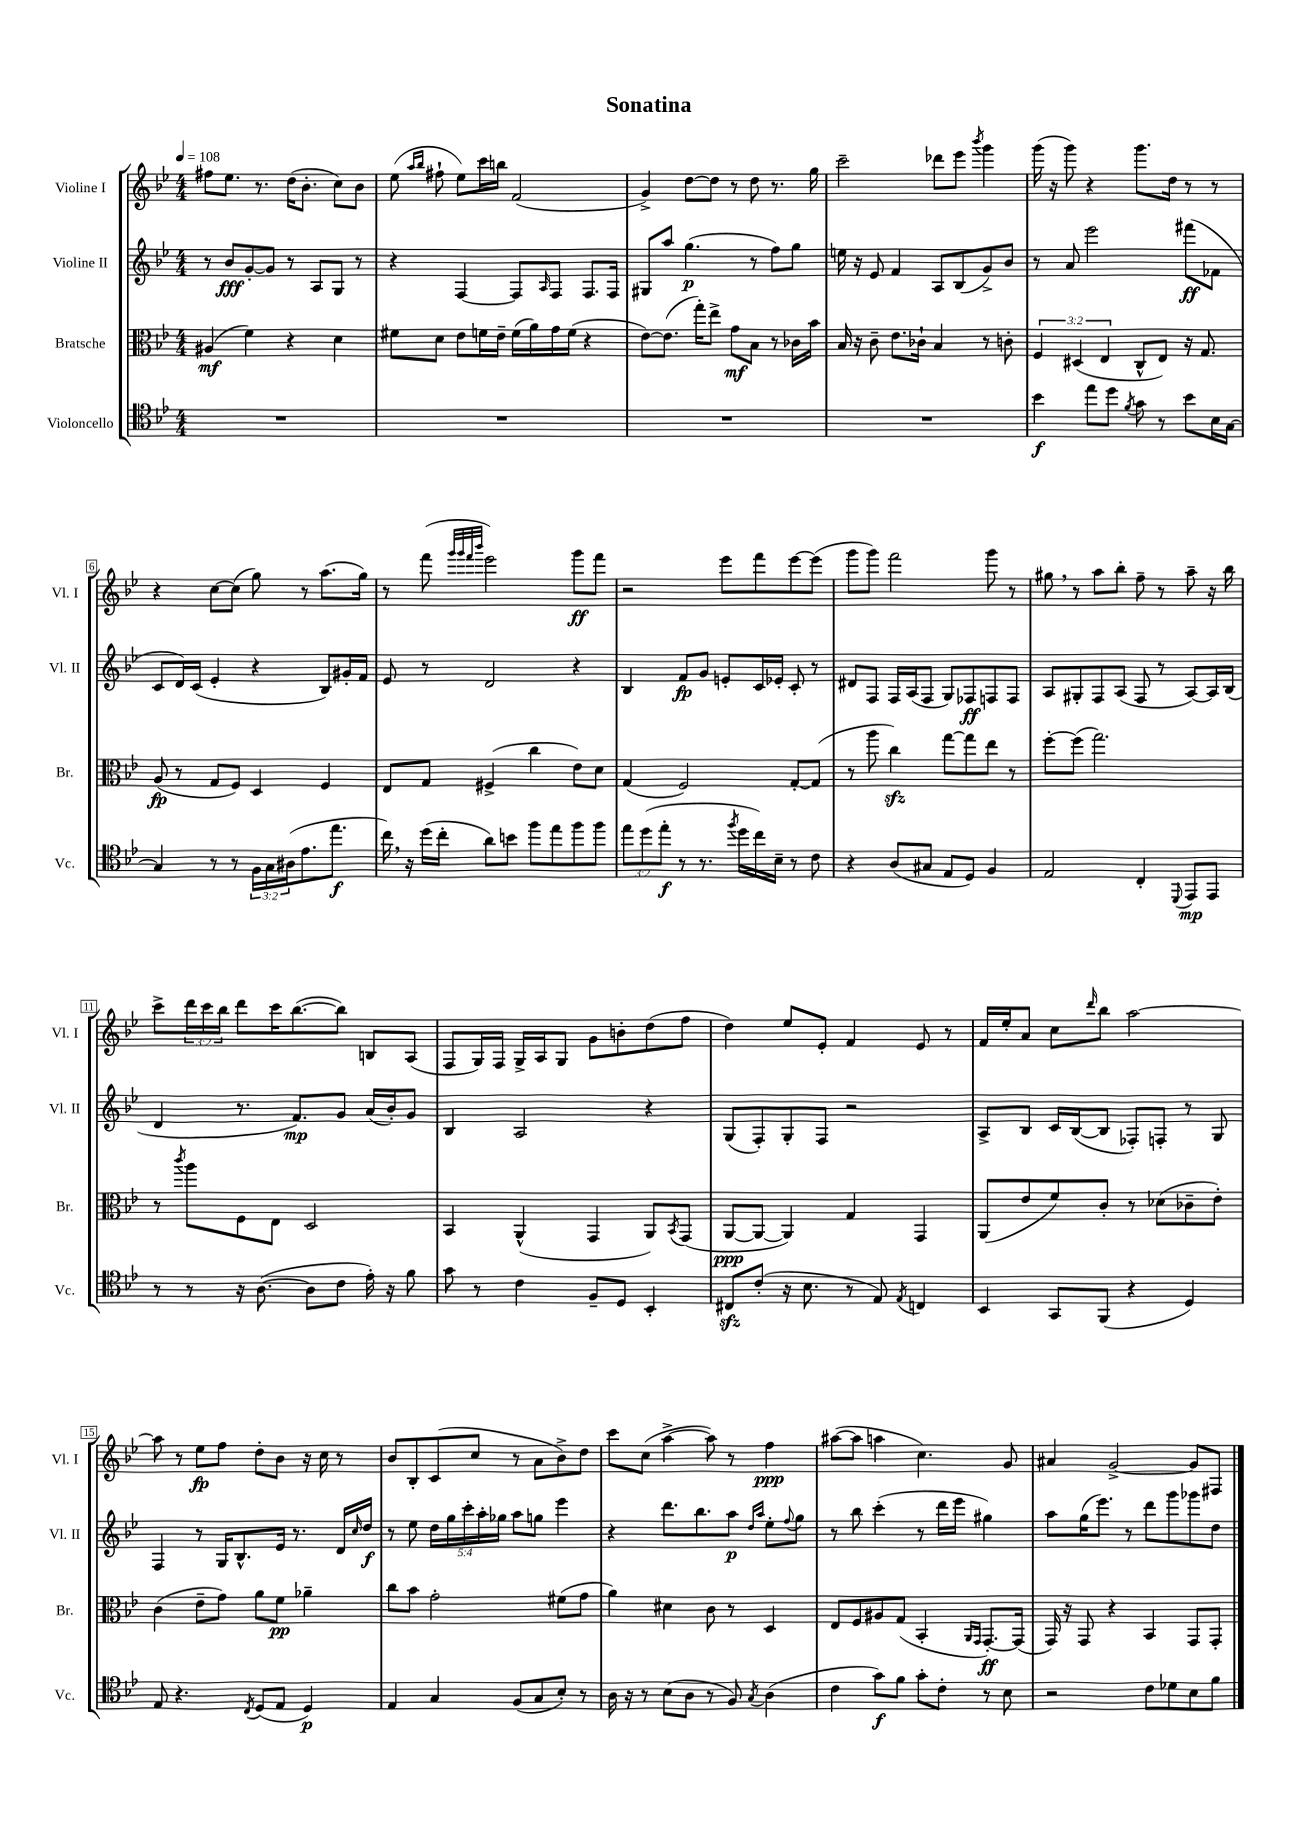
\header { title = "Sonatina" }
<<
\new StaffGroup <<
\new Staff = "s0" \with { instrumentName = "Violine I" shortInstrumentName = "Vl. I" } {
    \clef treble \key bes \major \numericTimeSignature \time 4/4 \override Staff.TupletNumber.text = #tuplet-number::calc-fraction-text \tempo 4 = 108
    fis''8 ees''8. r8. d''16( bes'8.-. c''8) bes'8 |
    ees''8( \grace { a''16 bes''16 } fis''8-! ees''8) c'''16 b''16 f'2( |
    g'4->) d''8~ d''8 r8 d''8 r8. g''16 |
    c'''2-- des'''8 ees'''8 \acciaccatura { bes'''8 } g'''4 |
    g'''16( r16 g'''8) r4 g'''8. d''16 r8 r8 |
    r4 c''8~ c''8( g''8) r8 a''8.( g''16) |
    r8 f'''8( \grace { g'''32 g'''32 f'''32 bes'''32 } ees'''2) g'''8\ff f'''8 |
    r2 ees'''8 f'''8 ees'''8~ ees'''8( |
    g'''8 g'''8) f'''2 g'''8 r8 |
    gis''8 \breathe r8 a''8 bes''8-. f''8-- r8 a''8-- r16 bes''16 |
    c'''8-> \tuplet 3/2 { d'''16 c'''16 bes''16 } d'''8 c'''16 bes''8.~( bes''8) b8 a8( |
    f8 g16) f16 g16-> a16 g8 g'8 b'8-. d''8( f''8 |
    d''4) ees''8 ees'8-. f'4 ees'8 r8 |
    f'16 ees''16-. a'8 c''8 \grace { d'''16 } bes''8 a''2~ |
    a''8 r8 ees''8\fp f''8 d''8-. bes'8 r16 c''16 r8 |
    bes'8 bes8-. c'8( c''8 r8 a'8 bes'8->) d''8 |
    c'''8 c''8( a''4~-> a''8) r8 f''4\ppp |
    ais''8~( ais''8 a''4 c''4.) g'8 |
    ais'4 g'2~-> g'8 fis8 \bar "|." |
}
\new Staff = "s1" \with { instrumentName = "Violine II" shortInstrumentName = "Vl. II" } {
    \clef treble \key bes \major \numericTimeSignature \time 4/4 \override Staff.TupletNumber.text = #tuplet-number::calc-fraction-text
    r8 bes'8\fff g'8~-. g'8 r8 a8 g8 r8 |
    r4 f4~ f8 \grace { a16 } f8 f8. f16 |
    gis8 a''8 g''4.\p( r8 f''8) g''8 |
    e''16 r16 ees'8 f'4 a8 bes8( g'8->) bes'8 |
    r8 a'8 ees'''2 fis'''8\ff( fes'8 |
    c'8 d'16) c'16( ees'4-. r4 bes8) gis'16-. f'16 |
    ees'8 r8 d'2 r4 |
    bes4 f'8\fp g'8 e'8-. c'16 ees'16-. c'8-. r8 |
    dis'8 f8 f16 a16( f8 g8) fes8\ff f8 f8 |
    a8 gis8-. f8 a8( f8 r8 a8~) a16 bes16( |
    d'4 r8. f'8.\mp) g'8 a'16( bes'16-.) g'8 |
    bes4 a2 r4 |
    g8( f8-.) g8-. f8 r2 |
    a8-> bes8 c'16 bes16~( bes8 fes8-.) f8-. r8 g8 |
    f4 r8 g16 bes8.-^ ees'16 r8. d'16 \grace { c''16 } d''16\f |
    r8 ees''8 \tuplet 5/4 { d''16 g''16 c'''16-. a''16-. ges''16 } a''8 g''8 ees'''4 |
    r4 d'''8. bes''8. a''8\p \grace { d''16 a''16 } ees''8-. \appoggiatura { f''8 } g''8 |
    r8 bes''8 c'''4-.( r8 d'''16 ees'''16 gis''4) |
    a''8 g''16( ees'''8.) r8 d'''8 g'''8 ges'''8 d''8 \bar "|." |
}
\new Staff = "s2" \with { instrumentName = "Bratsche" shortInstrumentName = "Br." } {
    \clef alto \key bes \major \numericTimeSignature \time 4/4 \override Staff.TupletNumber.text = #tuplet-number::calc-fraction-text
    ais4\mf( f'4) r4 d'4 |
    fis'8 d'8 ees'8 f'16 ees'16-- f'16( a'16) g'16 f'16( r4 |
    ees'8~) ees'8.( g''16-.) ees''8-> g'8\mf bes8 r8 ces'16 bes'16 |
    bes16 r16 c'8-- ees'8. ces'16-! bes4 r8 c'8-. |
    \tuplet 3/2 { f4 dis4( ees4 } c8-^ ees8) r16 g8. |
    a8\fp( r8 g8 f8) d4 f4 |
    ees8 g8 fis4->( c''4 ees'8) d'8 |
    g4( f2) g8~-. g8( |
    r8 a''8 c''4\sfz) g''8~ g''8 ees''8 r8 |
    f''8~-. f''8( g''2.) |
    r8 \acciaccatura { c'''8 } a''8 f8 ees8 d2 |
    bes,4 a,4-^( g,4 a,8) \acciaccatura { bes,8 } g,8( |
    a,8~\ppp a,8~ a,4) g4 g,4 |
    a,8( ees'8 f'8) c'8-. r8 des'8( ces'8-- ees'8-.) |
    c'4( ees'8-- g'8) a'8 f'8\pp aes'4-- |
    c''8 bes'8 g'2-. fis'8( g'8 |
    a'4) dis'4 c'8 r8 d4 |
    ees8 f8 ais8 g8( bes,4-. \grace { a,16 g,16 } g,8.~-.\ff) g,16( |
    g,16) r16 g,8 r4 bes,4 g,8 g,8-. \bar "|." |
}
\new Staff = "s3" \with { instrumentName = "Violoncello" shortInstrumentName = "Vc." } {
    \clef tenor \key bes \major \numericTimeSignature \time 4/4 \override Staff.TupletNumber.text = #tuplet-number::calc-fraction-text
    R1 |
    R1 |
    R1 |
    R1 |
    bes'4\f ees''8 d''8 \acciaccatura { f'8 } g'8 r8 bes'8 bes16 g16~ |
    g4 r8 r8 \tuplet 3/2 { f16 g16 ais16( } ees'8. ees''8.\f |
    c''16) \breathe r16 d''16( c''16-. a'8) b'8 f''8 ees''8 f''8 f''8 |
    \tuplet 3/2 { ees''8 d''8( ees''8-.\f } r8 r8. \acciaccatura { f''8 } d''16 c''16) bes16-- r8 c'8 |
    r4 a8( gis8 ees8 d8) f4 |
    ees2 c4-. \appoggiatura { d,8 } ees,8\mp ees,8 |
    r8 r8 r16 a8.~( a8 c'8 ees'16-.) r16 f'8 |
    g'8 r8 c'4 f8-- d8 bes,4-. |
    cis8\sfz c'8-.( r16 bes8. r8 ees8) \acciaccatura { ees8 } c4 |
    bes,4 g,8 f,8( r4 d4) |
    ees8 r4. \acciaccatura { c8 } d8( ees8 d4\p) |
    ees4 g4 f8( g8 bes8-.) r8 |
    a16 r16 r8 bes8( a8 r8 f8) \acciaccatura { g8 } a4( |
    c'4 g'8\f) f'8 g'8-. c'8-. r8 bes8 |
    r2 c'8 des'8 bes8 f'8 \bar "|." |
}
>>
>>
\layout { \context { \Score \override BarNumber.stencil = #(make-stencil-boxer 0.1 0.3 ly:text-interface::print) } }
